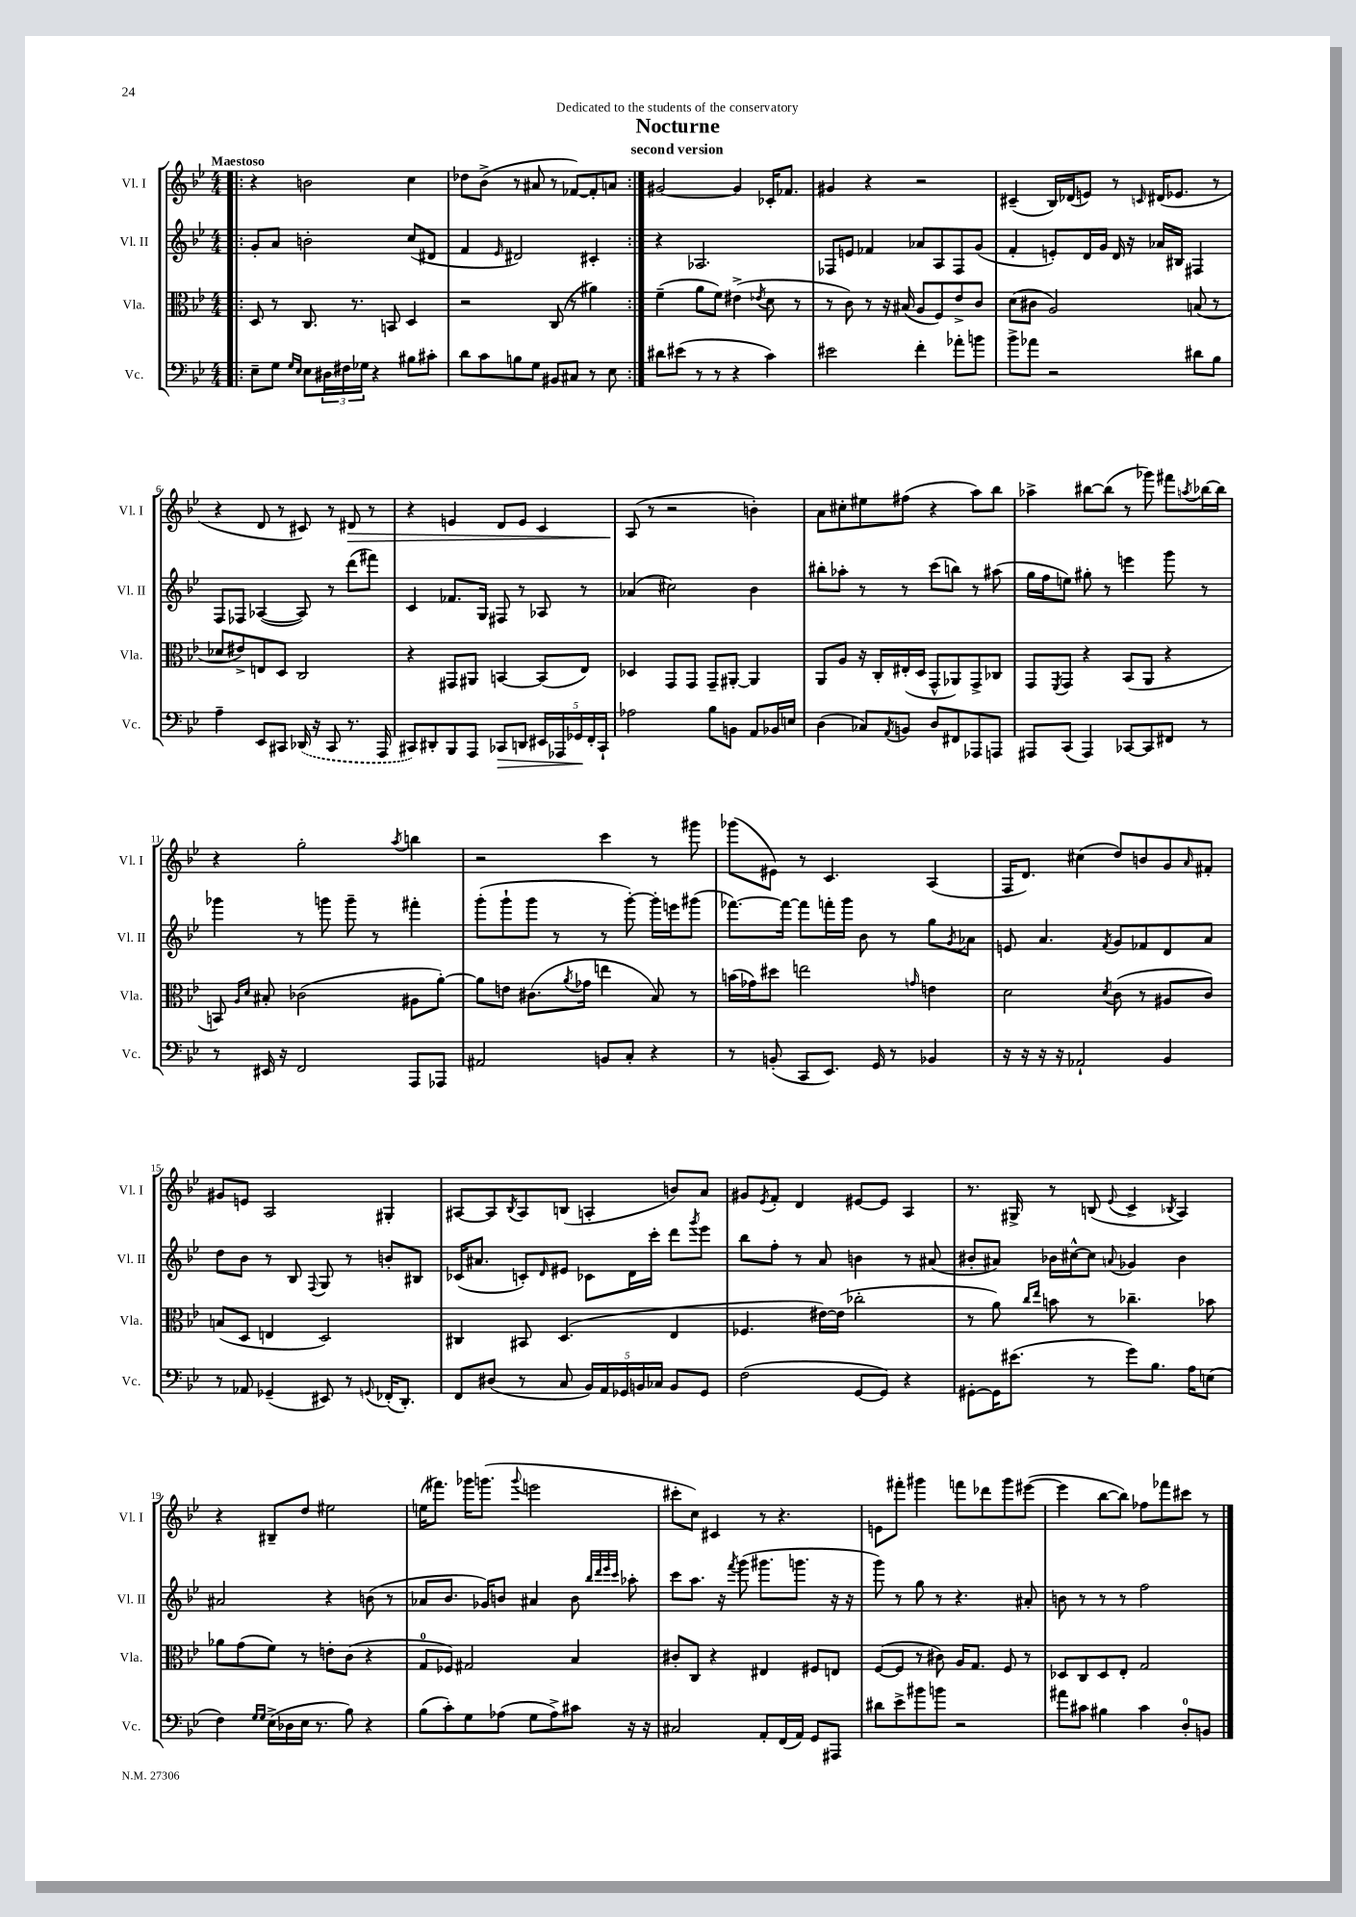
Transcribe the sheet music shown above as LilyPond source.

\header { title = "Nocturne" subtitle = "second version" dedication = "Dedicated to the students of the conservatory" }
<<
\new StaffGroup <<
\new Staff = "s0" \with { instrumentName = "Vl. I" shortInstrumentName = "Vl. I" } {
    \clef treble \key bes \major \numericTimeSignature \time 4/4 \tempo "Maestoso"
    \repeat volta 2 { \bar ".|:" r4 b'2 c''4 |
    des''8 bes'8->( r8 ais'8 r8 fes'8~) fes'8-. a'8 | }
    gis'2~ gis'4 ces'16-. fes'8. |
    gis'4 r4 r2 |
    cis'4--( bes16) des'16( e'8) r8 \grace { c'16 } dis'16( ees'8. r8 |
    r4 d'8 r8 cis'8) r8 dis'8\> r8 |
    r4 e'4 d'8 e'8 c'4 |
    a8\!( r8 r2 b'4-.) |
    a'8 cis''8-. eis''8 fis''8( r4 a''8) bes''8 |
    aes''4-> bis''8~ bis''8( r8 ges'''8) fis'''8 \acciaccatura { a''8 } bes''16~ bes''16 |
    r4 g''2-. \acciaccatura { a''8 } b''4 |
    r2 c'''4 r8 gis'''8 |
    ges'''8( eis'8) r8 c'4. a4( |
    f16 d'8.) cis''4( d''8) b'8 g'8 \grace { a'16 } fis'8-. |
    gis'8 e'8 a2 gis4-. |
    ais8~ ais8 \acciaccatura { bes8 } ais8 b8( a4-. b'8) a'8 |
    gis'8 \acciaccatura { ees'8 } f'8-. d'4 eis'8~ eis'8 a4 |
    r8. gis16-> r8 b8( \appoggiatura { ees'8 } c'4-> \acciaccatura { bes8 } a4) |
    r4 bis8-- d''8 eis''2 |
    e''16( fis'''8.) ges'''16 g'''8.( \appoggiatura { g'''8 } e'''2 |
    cis'''8-. c''8) cis'4 r8 r4. |
    e'8 fis'''8-. gis'''4 f'''8 des'''8 gis'''8 eis'''8~( |
    eis'''4 bes''8~ bes''8) fes''8 fes'''8 cis'''8 r8 \bar "|." |
}
\new Staff = "s1" \with { instrumentName = "Vl. II" shortInstrumentName = "Vl. II" } {
    \clef treble \key bes \major \numericTimeSignature \time 4/4
    \repeat volta 2 { \bar ".|:" g'8-. a'8 b'2-. c''8( dis'8 |
    f'4 \grace { ees'16 } dis'2) cis'4-. | }
    r4 aes2. |
    fes8 e'8 fes'4 aes'8 a8 fes8 g'8( |
    f'4-. e'8-.) d'16 g'16 d'16 r16 aes'16 bis16 fis4 |
    f8 fes8 aes4~( aes8) r8 d'''8( fis'''8) |
    c'4 fes'8. g16 fis8 r8 aes8 r8 |
    aes'4( cis''2) bes'4 |
    bis''8-. aes''8-. r8 r8 c'''8( b''8) r8 ais''8( |
    g''16 f''16 e''8) gis''8-. r8 e'''4 g'''8 r8 |
    ges'''4 r8 g'''8 g'''8-- r8 fis'''4-. |
    g'''8-.( g'''8-! g'''8 r8 r8 g'''8~-.) g'''16-. e'''16 gis'''8( |
    fes'''8.~) fes'''16~ fes'''8 f'''16-. g'''16 bes'8 r8 g''8 \acciaccatura { g'8 } aes'8 |
    e'8 a'4. \acciaccatura { f'8 } g'8 fes'8 d'8 a'8 |
    d''8 bes'8 r8 bes8 \appoggiatura { f8 } g8 r8 b'8-. bis8 |
    ces'16( ais'8. c'8-.) \grace { d'16 } eis'8 ces'8 d'16 c'''16-. d'''8 \acciaccatura { g'''8 } ees'''8 |
    bes''8 f''8-. r8 a'8 b'4 r8 ais'8( |
    bis'8-. ais'8) bes'16 cis''16~-^ cis''8 \appoggiatura { a'8 } ges'4 bes'4 |
    ais'2 r4 b'8( r8 |
    aes'8 bes'8. ges'16) b'8 ais'4 b'8 \grace { bes''32 d'''32 ees'''32 c'''32 } aes''8-. |
    c'''8 a''8. r16 \acciaccatura { f'''8 } g'''8( gis'''8. g'''8. r16 r16 |
    g'''8) r8 g''8 r8 r4. ais'8-. |
    b'8 r8 r8 r8 f''2 \bar "|." |
}
\new Staff = "s2" \with { instrumentName = "Vla." shortInstrumentName = "Vla." } {
    \clef alto \key bes \major \numericTimeSignature \time 4/4
    \repeat volta 2 { \bar ".|:" d8 r8 c8. r8. b,8 d4 |
    r2 c8( r8 ais'4) | }
    f'4--( a'8 f'8) eis'4->( \acciaccatura { ees'8 } d'8 r8 |
    r8 c'8) r8 r16 bis16( a8 f8) ees'8-> c'8 |
    d'8( cis'8 a2) b8( r8 |
    des'8 eis'8->) e8 d8 c2 |
    r4 gis,8 ais,8 b,4~ b,8( ees8) |
    des4 g,8 g,8 g,8-- ais,8~-. ais,4 |
    a,8 a8 r16 c16-. eis16-.( d16 g,8-^ aes,8) g,8-> ces8 |
    g,8 \acciaccatura { f,8 } g,8 r4 bes,8( a,8 r4 |
    b,8) \grace { a16 d'16 } bis8-. ces'2( ais8 a'8~-.) |
    a'8 e'8 cis'8.( \acciaccatura { a'8 } ges'16 e''4 bes8) r8 |
    b'16( ges'16) dis''8 e''2 \grace { g'16 } e'4 |
    d'2 \acciaccatura { d'8 } c'8( r8 ais8 c'8) |
    b8( d8 e4 d2) |
    cis4 bis,8 d4.( ees4 |
    fes4. eis'16~) eis'16( ces''2-. |
    r8 a'8) \grace { c''16 ees''16 } b'8 r8 ces''4.-- bes'8 |
    aes'8 g'8( f'8) r8 e'8-. c'8( r4 |
    g8-0 fes8) gis2 bes4 |
    cis'8-. c8 r4 eis4 fis8 e8 |
    f8~( f8 r8 cis'8) a16 g8. f8 r8 |
    des8 c8 des8 ees8-. g2 \bar "|." |
}
\new Staff = "s3" \with { instrumentName = "Vc." shortInstrumentName = "Vc." } {
    \clef bass \key bes \major \numericTimeSignature \time 4/4
    \repeat volta 2 { \bar ".|:" ees8-- g8 \grace { g16 ees16 } ees8 \tuplet 3/2 { dis16 fis16 ges16 } r4 bis8 cis'8-. |
    d'8 c'8 b8 g8 bis,8 cis8 r8 ees8 | }
    dis'8 eis'8( r8 r8 r4 c'4) |
    eis'2 f'4-. aes'8-. b'8 |
    bes'8-> aes'8 r2 dis'8 bes8 |
    a4-- ees,8 cis,8 \once \slurDashed des,16( r16 cis,8 r8. a,,16 |
    cis,8) dis,8-. bes,,8 a,,8 ces,8\> d,8 \tuplet 5/4 { eis,16 aes,,16 ges,16\! f,16-. ces,16-! } |
    aes2 bes8 b,8 a,8 bes,16 e16 |
    d4( ces8) \acciaccatura { a,8 } b,8 d8 fis,8 aes,,8 a,,8 |
    ais,,8 c,8( ais,,4) ces,8~ ces,8 fis,8 r8 |
    r8 eis,16 r16 f,2 a,,8 aes,,8 |
    ais,2 b,8 c8-. r4 |
    r8 b,8-.( c,8 ees,8.) g,16 r8 bes,4 |
    r16 r16 r16 r16 aes,2-! bes,4 |
    r8 aes,8 ges,4--( eis,8) r8 \appoggiatura { g,8 } fes,16-.( d,8.-.) |
    f,8 dis8( r8 c8 \tuplet 5/4 { bes,16) a,16 ges,16 b,16 ces16 } b,8 ges,8 |
    f2( g,8~ g,8) r4 |
    gis,8~-. gis,16 eis'8.( r8 g'8) bes8. a16 e8( |
    f4) \grace { g16 g16 } ees16->( des16 ees16 r8. bes8) r4 |
    bes8( c'8-.) g8 aes8( g8 aes8->) cis'8 r16 r16 |
    cis2 a,8-. f,16( a,16) g,8 ais,,8 |
    dis'8 ees'8-> bis'8 b'8 r2 |
    ais'8 cis'8 bis4 cis'4 d8-0-. b,8 \bar "|." |
}
>>
>>
